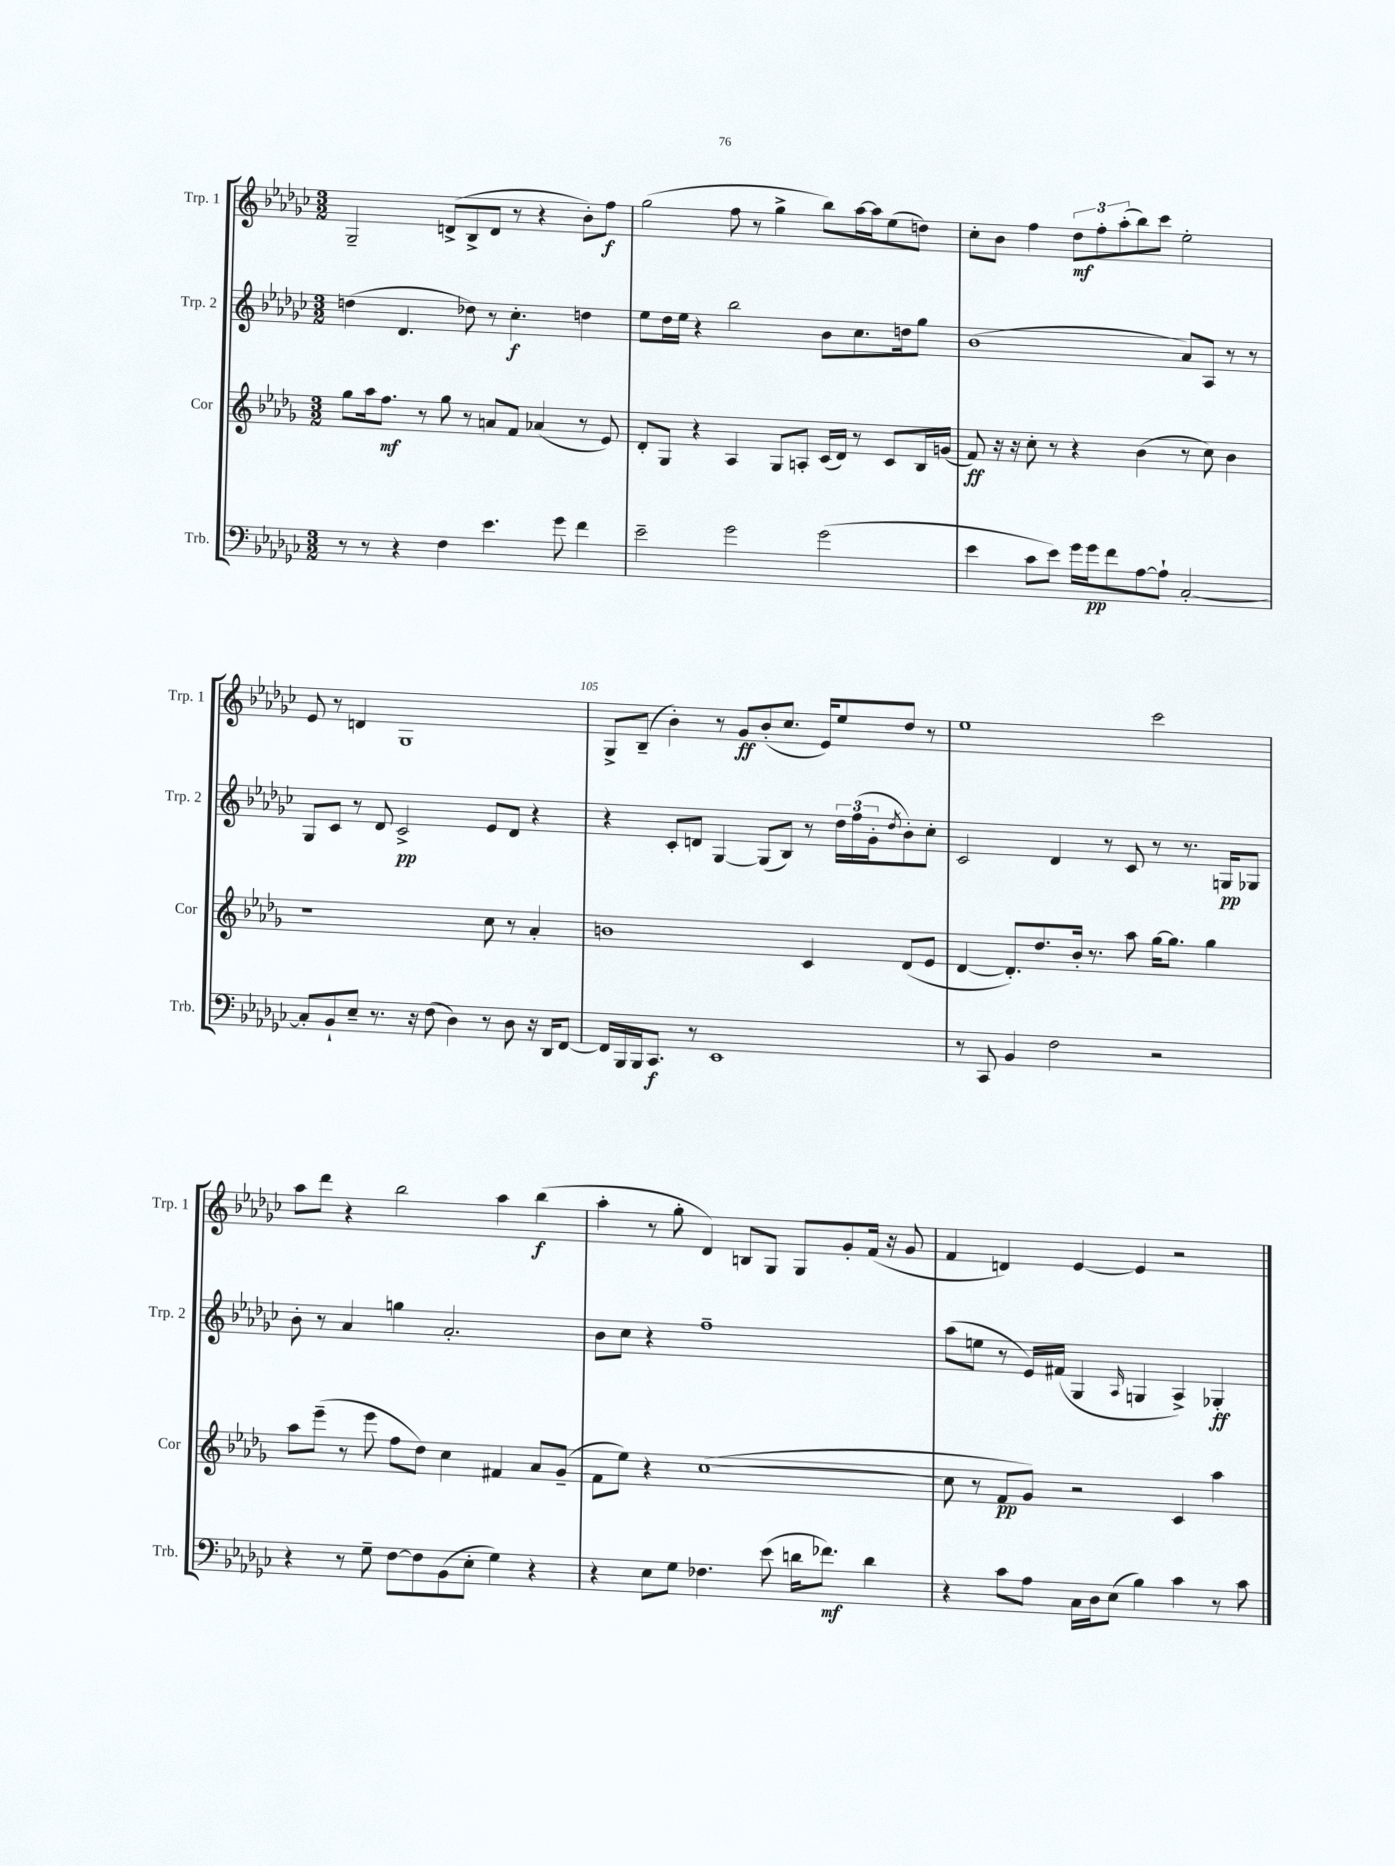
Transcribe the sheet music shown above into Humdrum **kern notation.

**kern	**dynam	**kern	**dynam	**kern	**dynam	**kern	**dynam
*part4	*part4	*part3	*part3	*part2	*part2	*part1	*part1
*staff4	*staff4	*staff3	*staff3	*staff2	*staff2	*staff1	*staff1
*I"Trb.	*	*I"Cor	*	*I"Trp. 2	*	*I"Trp. 1	*
*I'Trb.	*	*I'Cor	*	*I'Trp. 2	*	*I'Trp. 1	*
*clefF4	*	*clefG2	*	*clefG2	*	*clefG2	*
*k[b-e-a-d-g-c-]	*	*k[b-e-a-d-g-]	*	*k[b-e-a-d-g-c-]	*	*k[b-e-a-d-g-c-]	*
*M3/2	*	*M3/2	*	*M3/2	*	*M3/2	*
=101	=101	=101	=101	=101	=101	=101	=101
8r	.	8gg-\L	.	(4ddn\	.	2G-~/	.
8r	.	16aa-\k	.	.	.	.	.
.	.	8.ff\J	mf	.	.	.	.
4r	.	.	.	4.d-/	.	.	.
.	.	8r	.	.	.	.	.
4F\	.	8gg-\	.	.	.	(8dn^/L	.
.	.	8r	.	8dd-X\)	.	8B-^/	.
4.e-\	.	8an/L	.	8r	.	8d/J	.
.	.	8f/J	.	4.cc-'\	f	8r	.
.	.	(4a-X/	.	.	.	4r	.
8g-\	.	.	.	.	.	.	.
4f\	.	8r	.	4ddn\	.	8b-'\L)	.
.	.	8e-/)	.	.	.	8ff\J	f
=102	=102	=102	=102	=102	=102	=102	=102
2e-~\	.	8d-'/L	.	8ee-\L	.	(2gg-\	.
.	.	8G-/J	.	16dd-\L	.	.	.
.	.	.	.	16ee-\JJ	.	.	.
.	.	4r	.	4r	.	.	.
2g-\	.	4A-/	.	2bb-\	.	8ff\	.
.	.	.	.	.	.	8r	.
.	.	8G-/L	.	.	.	4gg-^\	.
.	.	8An'/J	.	.	.	.	.
(2g-\	.	(16c/LL	.	8b-\L	.	8bb-\L)	.
.	.	16d-/JJ)	.	.	.	.	.
.	.	8r	.	8.cc-\	.	[16aa-\L	.
.	.	.	.	.	.	16aa-\J]	.
.	.	8c/L	.	.	.	(8ee-\	.
.	.	.	.	16ddn\k	.	.	.
.	.	16B-/L	.	8gg-\J	.	8ddn\J)	.
.	.	(16gn/JJ	.	.	.	.	.
=103	=103	=103	=103	=103	=103	=103	=103
4e-\	.	8f/)	ff	(1b-	.	8cc-'\L	.
.	.	16r	.	.	.	8b-\J	.
.	.	16r	.	.	.	.	.
8c-\L	.	8cc'\	.	.	.	4ff\	.
8e-\J)	.	8r	.	.	.	.	.
16g-\LL	.	4r	.	.	.	12dd-\L	mf
16g-\J	pp	.	.	.	.	.	.
.	.	.	.	.	.	12ff'\	.
8f\	.	.	.	.	.	.	.
.	.	.	.	.	.	(12aa-'\	.
[8A-\	.	(4b-\	.	.	.	8bb-\)	.
8A-`\J]	.	.	.	.	.	8ccc-\J	.
[2C-'/	.	8r	.	8a-/L)	.	2ee-'\	.
.	.	8cc\)	.	8A-/J	.	.	.
.	.	4b-\	.	8r	.	.	.
.	.	.	.	8r	.	.	.
!!LO:LB:g=z
=104	=104	=104	=104	=104	=104	=104	=104
8C-'/L]	.	1r	.	8G-/L	.	8e-/	.
8BB-`/	.	.	.	8c-/J	.	8r	.
8E-~/J	.	.	.	8r	.	4dn/	.
8.r	.	.	.	8d-/	.	.	.
.	.	.	.	2c-^/	pp	1G-	.
16r	.	.	.	.	.	.	.
(8F\	.	.	.	.	.	.	.
4D-\)	.	.	.	.	.	.	.
8r	.	8cc\	.	8e-/L	.	.	.
8D-\	.	8r	.	8d-/J	.	.	.
16r	.	4a-'/	.	4r	.	.	.
16DD-/KL	.	.	.	.	.	.	.
[8FF/J	.	.	.	.	.	.	.
=105	=105	=105	=105	=105	=105	=105	=105
16FF/LL]	.	1bn	.	4r	.	8G-^/L	.
16BBB-/	.	.	.	.	.	.	.
16BBB-/J	.	.	.	.	.	(8B-~/J	.
8.CC-/J	f	.	.	.	.	.	.
.	.	.	.	8c-'/L	.	4b-'\)	.
8r	.	.	.	8dn/J	.	.	.
1EE-	.	.	.	[4G-/	.	8r	.
.	.	.	.	.	.	8g-/L	ff
.	.	.	.	(8G-/L]	.	(8b-'/	.
.	.	.	.	8B-/J)	.	8.cc-/J	.
.	.	4c/	.	8r	.	.	.
.	.	.	.	.	.	16e-/KL)	.
.	.	.	.	24dd-\LL	.	8ee-/	.
.	.	.	.	(24ff\	.	.	.
.	.	.	.	24g-'\J	.	.	.
.	.	.	.	8qdd-/	.	.	.
.	.	(8d-/L	.	8b-'\)	.	8dd-/J	.
.	.	8e-/J	.	8cc-'\J	.	8r	.
=106	=106	=106	=106	=106	=106	=106	=106
8r	.	[4d-/	.	2c-/	.	1ee-	.
8CC-/	.	.	.	.	.	.	.
4BB-/	.	8.d-'/L])	.	.	.	.	.
.	.	8.dd-/	.	.	.	.	.
2F\	.	.	.	4d-/	.	.	.
.	.	16b-'/Jk	.	.	.	.	.
.	.	8.r	.	.	.	.	.
.	.	.	.	8r	.	.	.
.	.	8aa-\	.	8c-/	.	.	.
2r	.	[16gg-\KL	.	8r	.	2ccc-\	.
.	.	8.gg-\J]	.	.	.	.	.
.	.	.	.	8.r	.	.	.
.	.	4gg-\	.	.	.	.	.
.	.	.	.	16Gn/KL	pp	.	.
.	.	.	.	8G-X/J	.	.	.
!!LO:LB:g=z
=107	=107	=107	=107	=107	=107	=107	=107
4r	.	8aa-\L	.	8b-'\	.	8aa-\L	.
.	.	(8eee-~\J	.	8r	.	8ddd-\J	.
8r	.	8r	.	4a-/	.	4r	.
8G-~\	.	8eee-\	.	.	.	.	.
[8F\L	.	8ff\L	.	4ggn\	.	2bb-\	.
8F\]	.	8dd-\J)	.	.	.	.	.
(8BB-\	.	4cc\	.	2.a-'/	.	.	.
8E-'\J	.	.	.	.	.	.	.
4G-\)	.	4f#X/	.	.	.	4aa-\	.
4r	.	8a-/L	.	.	.	(4bb-\	f
.	.	(8g-~/J	.	.	.	.	.
=108	=108	=108	=108	=108	=108	=108	=108
4r	.	8f\L	.	8b-\L	.	4aa-'\	.
.	.	8ee-\J)	.	8cc-\J	.	.	.
8E-\L	.	4r	.	4r	.	8r	.
8G-\J	.	.	.	.	.	8gg-'\	.
4.F-X\	.	([1cc	.	1ff~	.	4d-/)	.
.	.	.	.	.	.	8Bn/L	.
(8e-\	.	.	.	.	.	8G-/J	.
16dn\KL	.	.	.	.	.	8G-/L	.
8.f-X\J)	mf	.	.	.	.	.	.
.	.	.	.	.	.	8g-'/	.
4d\	.	.	.	.	.	(16f/Jk	.
.	.	.	.	.	.	16r	.
.	.	.	.	.	.	8g-/	.
=109	=109	=109	=109	=109	=109	=109	=109
4r	.	8cc\]	.	(8aa-\L	.	4f/	.
.	.	8r	.	8een\J	.	.	.
8c-\L	.	8f/L	pp	8r	.	4dn/)	.
8A-\J	.	8g-/J)	.	16e-/LL)	.	.	.
.	.	.	.	(16f#X/JJ	.	.	.
16C-\LL	.	2r	.	4G-/	.	[4e-/	.
16D-\J	.	.	.	.	.	.	.
(8E-\J	.	.	.	.	.	.	.
.	.	.	.	16qqA-/	.	.	.
4B-\)	.	.	.	4Gn/	.	4e-/]	.
4c-\	.	4c/	.	4A-^/)	.	2r	.
8r	.	4aa-\	.	4G-X'/	ff	.	.
8c-\	.	.	.	.	.	.	.
==	==	==	==	==	==	==	==
*-	*-	*-	*-	*-	*-	*-	*-
